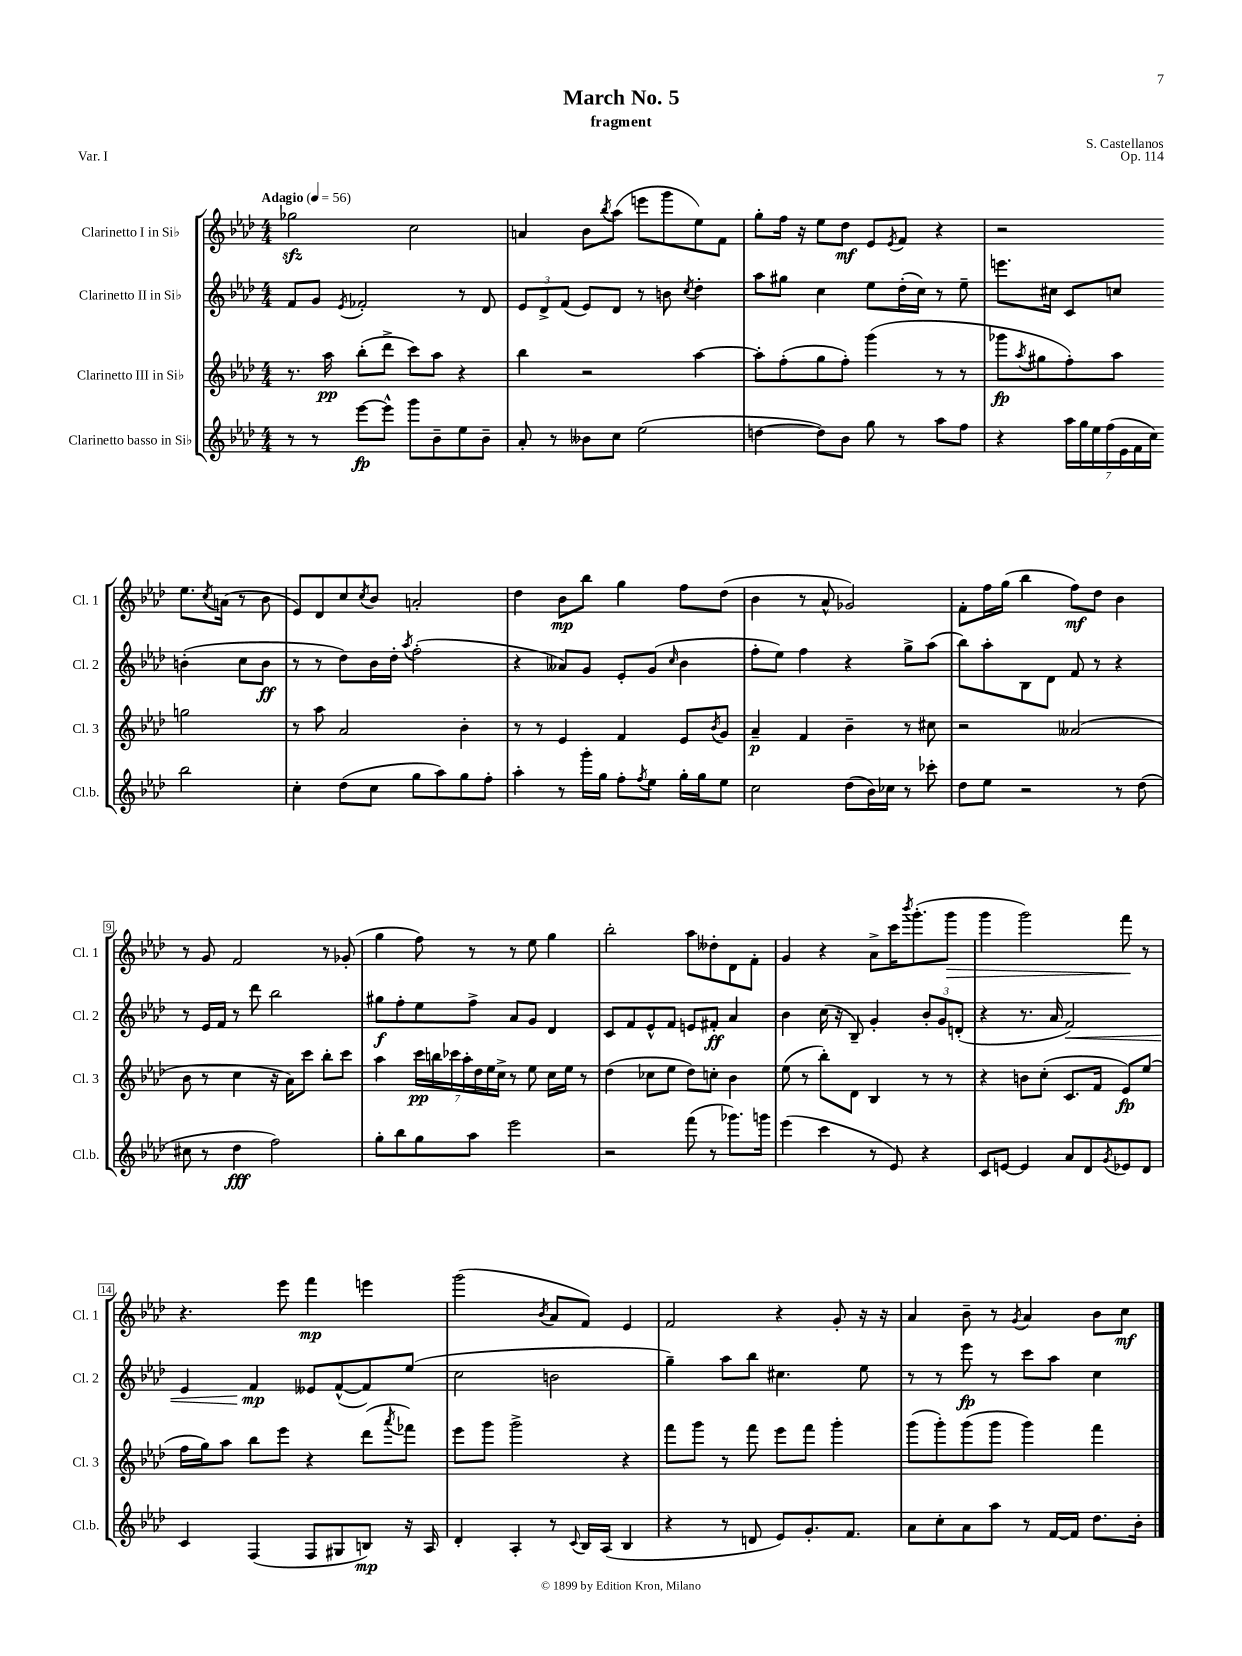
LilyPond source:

\header { title = "March No. 5" composer = "S. Castellanos" subtitle = "fragment" opus = "Op. 114" piece = "Var. I" }
<<
\new StaffGroup <<
\new Staff = "s0" \with { instrumentName = "Clarinetto I in Sib" shortInstrumentName = "Cl. 1" } {
    \clef treble \key aes \major \numericTimeSignature \time 4/4 \tempo "Adagio" 4 = 56
    ges''2\sfz c''2 |
    a'4 bes'8 \acciaccatura { bes''8 } aes''8( e'''8 g'''8 ees''8) f'8 |
    g''8-. f''16 r16 ees''8 des''8\mf ees'8 \acciaccatura { ees'8 } f'8 r4 |
    r2 ees''8. \acciaccatura { c''8 } a'16( r8 bes'8 |
    ees'8) des'8 c''8 \acciaccatura { c''8 } bes'8 a'2-. |
    des''4 bes'8\mp bes''8 g''4 f''8 des''8( |
    bes'4 r8 aes'8-^ ges'2) |
    f'8-. f''16 g''16( bes''4 f''8\mf) des''8 bes'4 |
    r8 g'8 f'2 r8 ges'8-.( |
    g''4 f''8) r8 r8 ees''8 g''4 |
    bes''2-. aes''8 deses''8-. des'8 f'8-. |
    g'4 r4 aes'8-> c'''16 \acciaccatura { bes'''8 } g'''8.-.( g'''8\> |
    g'''4 g'''2) f'''8\! r8 |
    r4. ees'''8 f'''4\mp e'''4 |
    g'''2( \acciaccatura { bes'8 } aes'8 f'8) ees'4 |
    f'2 r4 g'8-. r16 r16 |
    aes'4 bes'8-- r8 \acciaccatura { g'8 } aes'4 bes'8 c''8\mf \bar "|." |
}
\new Staff = "s1" \with { instrumentName = "Clarinetto II in Sib" shortInstrumentName = "Cl. 2" } {
    \clef treble \key aes \major \numericTimeSignature \time 4/4
    f'8 g'8 \acciaccatura { ees'8 } fes'2-. r8 des'8 |
    \tuplet 3/2 { ees'8 des'8-> f'8( } ees'8) des'8 r8 b'8 \acciaccatura { c''8 } des''4-. |
    aes''8 gis''8 c''4 ees''8 des''16-.( c''16) r8 ees''8-- |
    e'''8. cis''16 c'8 c''8 b'4-.( c''8 b'8\ff |
    r8 r8 des''8) bes'16 des''16-. \acciaccatura { aes''8 } f''2-.( |
    r4 aeses'8) g'8 ees'8-. g'8( \grace { c''16 } bes'4 |
    f''8-. ees''8) f''4 r4 g''8-> aes''8( |
    bes''8) aes''8-. bes8 des'8 f'8 r8 r4 |
    r8 ees'16 f'16 r8 des'''8 bes''2 |
    gis''8\f f''8-. ees''8 f''8-> aes'8 g'8 des'4 |
    c'8 f'8 ees'8-^ f'8 e'8 fis'8-.\ff aes'4 |
    bes'4 c''16( r16 bes8--) g'4-. \tuplet 3/2 { bes'8-. g'8 d'8-.( } |
    r4 r8. aes'16 f'2\<) |
    ees'4 f'4\mp\! eeses'8 f'8~-^( f'8) ees''8( |
    c''2 b'2 |
    g''4--) aes''8 bes''8 cis''4. ees''8 |
    r8 r8 ees'''8\fp r8 c'''8 aes''8 c''4 \bar "|." |
}
\new Staff = "s2" \with { instrumentName = "Clarinetto III in Sib" shortInstrumentName = "Cl. 3" } {
    \clef treble \key aes \major \numericTimeSignature \time 4/4
    r8. aes''16\pp bes''8-.( des'''8-> c'''8) aes''8 r4 |
    bes''4 r2 aes''4~ |
    aes''8-. f''8-.( g''8 f''8-.) g'''4( r8 r8 |
    ges'''8\fp \acciaccatura { aes''8 } gis''8 f''8-.) aes''8 g''2 |
    r8 aes''8 aes'2 bes'4-. |
    r8 r8 ees'4 f'4 ees'8 \acciaccatura { bes'8 } g'8 |
    aes'4--\p f'4 bes'4-- r8 cis''8 |
    r2 aeses'2( |
    bes'8 r8 c''4 r16 aes'16) c'''8 bes''8-. c'''8 |
    aes''4 \tuplet 7/4 { c'''16\pp b''16 ces'''16 aes''16-. des''16 ees''16 c''16-> } r8 ees''8 c''16 ees''16 r8 |
    des''4( ces''8 ees''8 des''8) c''8-. bes'4 |
    ees''8( r8 bes''8-.) des'8 bes4 r8 r8 |
    r4 b'8 c''8-.( c'8. f'16 ees'8\fp) ees''8( |
    f''16 g''16) aes''8 bes''8 ees'''8 r4 des'''8( \acciaccatura { aes'''8 } fes'''8) |
    ees'''8 g'''8 g'''2-> r4 |
    f'''8 g'''8 r8 f'''8 ees'''8 f'''8 g'''4-. |
    g'''8( g'''8-.) g'''8( g'''8 g'''4) f'''4 \bar "|." |
}
\new Staff = "s3" \with { instrumentName = "Clarinetto basso in Sib" shortInstrumentName = "Cl.b." } {
    \clef treble \key aes \major \numericTimeSignature \time 4/4
    r8 r8 ees'''8~\fp ees'''8-^ g'''8 bes'8-- ees''8 bes'8-- |
    aes'8-. r8 beses'8 c''8 ees''2( |
    d''4~ d''8) bes'8 g''8 r8 aes''8 f''8 |
    r4 \tuplet 7/4 { aes''16 g''16 ees''16 f''16( ees'16 f'16 c''16) } bes''2 |
    c''4-. des''8( c''8 g''8 aes''8) g''8 f''8-. |
    aes''4-. r8 g'''16-. g''16 f''8-. \acciaccatura { f''8 } ees''8 g''16-. g''16 ees''8 |
    c''2 des''8( bes'16) ces''16 r8 ces'''8-. |
    des''8 ees''8 r2 r8 des''8( |
    cis''8 r8 des''4\fff f''2) |
    g''8-. bes''8 g''8 aes''8 ees'''2 |
    r2 f'''8( r8 ges'''8.) g'''16 |
    ees'''4( c'''4 r8 ees'8) r4 |
    c'8 e'8~ e'4 aes'8 des'8 \acciaccatura { g'8 } ees'8 des'8 |
    c'4 f4( f8 gis8 b8\mp) r16 aes16 |
    des'4-. aes4-. r8 \appoggiatura { c'8 } bes16 aes16( bes4 |
    r4 r8 d'8 ees'8) g'8.-. f'8. |
    aes'8 c''8-. aes'8 aes''8 r8 f'16~ f'16 des''8. bes'16-. \bar "|." |
}
>>
>>
\layout { \context { \Score \override BarNumber.stencil = #(make-stencil-boxer 0.1 0.3 ly:text-interface::print) } }
